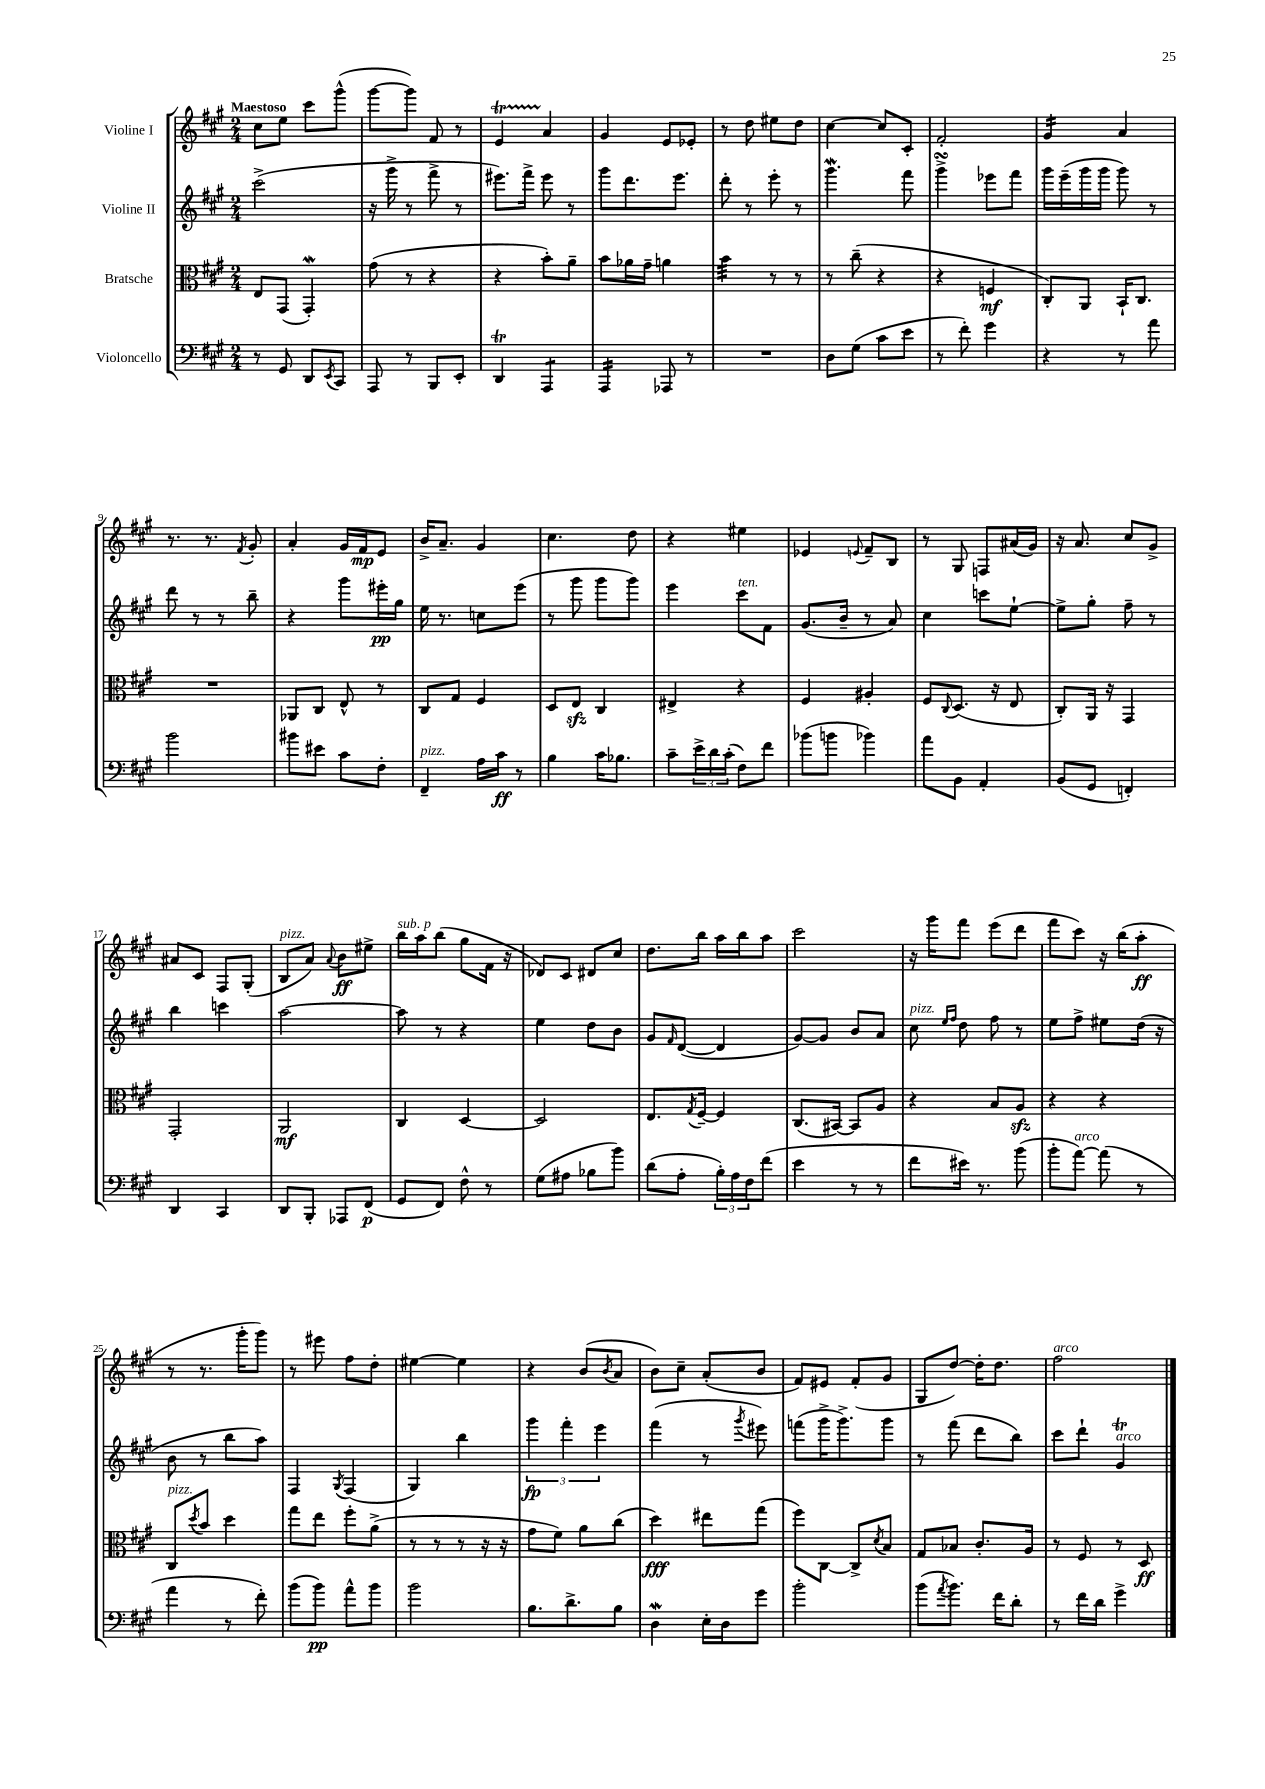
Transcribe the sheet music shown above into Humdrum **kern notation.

**kern	**dynam	**kern	**dynam	**kern	**dynam	**kern	**dynam
*part4	*part4	*part3	*part3	*part2	*part2	*part1	*part1
*staff4	*staff4	*staff3	*staff3	*staff2	*staff2	*staff1	*staff1
*I"Violoncello	*	*I"Bratsche	*	*I"Violine II	*	*I"Violine I	*
*clefF4	*	*clefC3	*	*clefG2	*	*clefG2	*
*k[f#c#g#]	*	*k[f#c#g#]	*	*k[f#c#g#]	*	*k[f#c#g#]	*
*M2/4	*	*M2/4	*	*M2/4	*	*M2/4	*
=1	=1	=1	=1	=1	=1	=1	=1
!	!	!	!	!	!	!LO:TX:a:B:t=Maestoso	!
8r	.	8E/L	.	(2ccc#^\	.	8cc#\L	.
8GG#/	.	(8GG#/J	.	.	.	8ee\J	.
8DD/L	.	4GG#W'/)	.	.	.	8ccc#\L	.
8qEE/	.	.	.	.	.	.	.
8CC#/J	.	.	.	.	.	(8ggg#^^\J	.
=2	=2	=2	=2	=2	=2	=2	=2
8AAA/	.	(8g#\	.	16r	.	[8ggg#\L	.
.	.	.	.	16ggg#^\	.	.	.
8r	.	8r	.	8r	.	8ggg#\J])	.
8BBB/L	.	4r	.	8fff#^\	.	8f#/	.
8EE'/J	.	.	.	8r	.	8r	.
=3	=3	=3	=3	=3	=3	=3	=3
4DDT/	.	4r	.	8.eee#X\L)	.	4eT/	.
.	.	.	.	16fff#^\Jk	.	.	.
*tremolo	*	*	*	*	*	*	*
8AAA/L	.	8b'\L)	.	8eee#\	.	4a/	.
8AAA/J	.	8a~\J	.	8r	.	.	.
=4	=4	=4	=4	=4	=4	=4	=4
16AAA/LL	.	8b\L	.	8ggg#\L	.	4g#/	.
16AAA/	.	.	.	.	.	.	.
16AAA/	.	16a-X\L	.	8.ddd\	.	.	.
16AAA/JJ	.	16g#~\JJ	.	.	.	.	.
*Xtremolo	*	*	*	*	*	*	*
8AAA-X/	.	4an\	.	.	.	8e/L	.
.	.	.	.	8.eee\J	.	.	.
8r	.	.	.	.	.	8e-X'/J	.
=5	=5	=5	=5	=5	=5	=5	=5
*	*	*tremolo	*	*	*	*	*
2r	.	32b\LLL	.	8ddd'\	.	8r	.
.	.	32b\	.	.	.	.	.
.	.	32b\	.	.	.	.	.
.	.	32b\	.	.	.	.	.
.	.	32b\	.	8r	.	8dd\	.
.	.	32b\	.	.	.	.	.
.	.	32b\	.	.	.	.	.
.	.	32b\JJJ	.	.	.	.	.
*	*	*Xtremolo	*	*	*	*	*
.	.	8r	.	8eee'\	.	8ee#X\L	.
.	.	8r	.	8r	.	8dd\J	.
=6	=6	=6	=6	=6	=6	=6	=6
8D\L	.	8r	.	4.ggg#W\	.	[4cc#\	.
(8G#\J	.	(8cc#~\	.	.	.	.	.
8c#\L	.	4r	.	.	.	8cc#/L]	.
8e\J	.	.	.	8fff#\	.	8c#'/J	.
=7	=7	=7	=7	=7	=7	=7	=7
8r	.	4r	.	4ggg#sSsS^\	.	2f#'/	.
8f#'\)	.	.	.	.	.	.	.
4g#\	.	4Fn/	mf	8eee-X\L	.	.	.
.	.	.	.	8fff#\J	.	.	.
=8	=8	=8	=8	=8	=8	=8	=8
*	*	*	*	*	*	*tremolo	*
4r	.	8C#'/L)	.	16ggg#\LL	.	16g#/LL	.
.	.	.	.	(16eee~\	.	16g#/	.
.	.	8AA/J	.	16ggg#\	.	16g#/	.
.	.	.	.	16ggg#\JJ	.	16g#/JJ	.
*	*	*	*	*	*	*Xtremolo	*
8r	.	16BB`/KL	.	8ggg#\)	.	4a/	.
.	.	8.C#/J	.	.	.	.	.
8a\	.	.	.	8r	.	.	.
!!LO:LB:g=z
=9	=9	=9	=9	=9	=9	=9	=9
2b\	.	2r	.	8ddd\	.	8.r	.
.	.	.	.	8r	.	.	.
.	.	.	.	.	.	8.r	.
.	.	.	.	8r	.	.	.
.	.	.	.	.	.	8qf#/	.
.	.	.	.	8bb~\	.	8g#'/	.
=10	=10	=10	=10	=10	=10	=10	=10
8b#X\L	.	8AA-X/L	.	4r	.	4a'/	.
8e#X\J	.	8C#/J	.	.	.	.	.
8c#\L	.	8E^^/	.	8ggg#\L	.	16g#/LL	.
.	.	.	.	.	.	16f#/J	mp
8F#'\J	.	8r	.	16eee#X'\L	pp	8e/J	.
.	.	.	.	16gg#\JJ	.	.	.
=11	=11	=11	=11	=11	=11	=11	=11
!LO:TX:a:i:t=pizz.	!	!	!	!	!	!	!
4FF#~/	.	8C#/L	.	16ee\	.	16b^/KL	.
.	.	.	.	8.r	.	8.a~/J	.
.	.	8G#/J	.	.	.	.	.
16A\LL	.	4F#/	.	8ccn\L	.	4g#/	.
16c#\JJ	ff	.	.	.	.	.	.
8r	.	.	.	(8eee\J	.	.	.
=12	=12	=12	=12	=12	=12	=12	=12
4B\	.	8D/L	.	8r	.	4.cc#\	.
.	.	8Ezz/J	.	8ggg#\	.	.	.
16c#\KL	.	4C#/	.	8ggg#\L	.	.	.
8.B-X\J	.	.	.	.	.	.	.
.	.	.	.	8ggg#\J)	.	8dd\	.
=13	=13	=13	=13	=13	=13	=13	=13
8c#~\L	.	4E#X^/	.	4eee\	.	4r	.
24e^\L	.	.	.	.	.	.	.
24d\	.	.	.	.	.	.	.
(24c#'\JJ	.	.	.	.	.	.	.
!	!	!	!	!LO:TX:a:i:t=ten.	!	!	!
8F#\L)	.	4r	.	8ccc#\L	.	4ee#X\	.
8f#\J	.	.	.	8f#\J	.	.	.
=14	=14	=14	=14	=14	=14	=14	=14
(8b-X\L	.	4F#/	.	(8.g#/L	.	4e-X/	.
8bn\J	.	.	.	.	.	.	.
.	.	.	.	16b~/Jk	.	.	.
.	.	.	.	.	.	8qqen/	.
4b-X\)	.	4A#X'/	.	8r	.	8f#~/L	.
.	.	.	.	8a/)	.	8B/J	.
=15	=15	=15	=15	=15	=15	=15	=15
8a\L	.	8F#/L	.	4cc#\	.	8r	.
.	.	8qqC#/	.	.	.	.	.
8BB\J	.	(8.D/J	.	.	.	8G#/	.
4AA'/	.	.	.	8cccn\L	.	8Fn/L	.
.	.	16r	.	.	.	.	.
.	.	8E/	.	[8ee`\J	.	(16a#X/L	.
.	.	.	.	.	.	16g#/JJ)	.
=16	=16	=16	=16	=16	=16	=16	=16
(8BB/L	.	8C#'/L)	.	8ee^\L]	.	16r	.
.	.	.	.	.	.	8.a/	.
8GG#/J	.	16AA/Jk	.	8gg#'\J	.	.	.
.	.	16r	.	.	.	.	.
4FFn'/)	.	4GG#/	.	8ff#~\	.	8cc#/L	.
.	.	.	.	8r	.	8g#^/J	.
!!LO:LB:g=z
=17	=17	=17	=17	=17	=17	=17	=17
4DD/	.	2GG#'/	.	4bb\	.	8a#X/L	.
.	.	.	.	.	.	8c#/J	.
4CC#/	.	.	.	4cccn\	.	8F#/L	.
.	.	.	.	.	.	(8G#'/J	.
=18	=18	=18	=18	=18	=18	=18	=18
!	!	!	!	!	!	!LO:TX:a:i:t=pizz.	!
8DD/L	.	2AA/	mf	[2aa\	.	8B/L	.
8BBB'/J	.	.	.	.	.	8a/J)	.
.	.	.	.	.	.	8qqa/	.
8AAA-X/L	.	.	.	.	.	8b\L	ff
(8FF#/J	p	.	.	.	.	8ee#X^\J	.
=19	=19	=19	=19	=19	=19	=19	=19
!	!	!	!	!	!	!LO:TX:a:i:t=sub. p	!
8GG#/L	.	4C#/	.	8aa\]	.	16bb\LL	.
.	.	.	.	.	.	16aa\J	.
8FF#/J)	.	.	.	8r	.	(8bb\J	.
8F#^^\	.	[4D/	.	4r	.	8gg#\L	.
8r	.	.	.	.	.	16f#\Jk	.
.	.	.	.	.	.	16r	.
=20	=20	=20	=20	=20	=20	=20	=20
(8G#\L	.	2D/]	.	4ee\	.	8d-X/L)	.
8A#X\J	.	.	.	.	.	8c#/J	.
8B-X\L	.	.	.	8dd\L	.	8d#X/L	.
8b\J)	.	.	.	8b\J	.	8cc#/J	.
=21	=21	=21	=21	=21	=21	=21	=21
(8d\L	.	8.E/L	.	8g#/L	.	8.dd\L	.
.	.	.	.	16qqf#/	.	.	.
8A'\J	.	.	.	([8d/J	.	.	.
.	.	8qG#/	.	.	.	.	.
.	.	[16F#~/Jk	.	.	.	16bb\Jk	.
24B'\LL)	.	4F#/]	.	4d/]	.	16aa\LL	.
24A\	.	.	.	.	.	.	.
.	.	.	.	.	.	16bb\J	.
24F#\J	.	.	.	.	.	.	.
(8f#\J	.	.	.	.	.	8aa\J	.
=22	=22	=22	=22	=22	=22	=22	=22
4e\	.	(8.C#/L	.	[8g#/L)	.	2ccc#\	.
.	.	.	.	8g#/J]	.	.	.
.	.	[16BB#X/Jk)	.	.	.	.	.
8r	.	8BB#/L]	.	8b/L	.	.	.
8r	.	8A/J	.	8a/J	.	.	.
=23	=23	=23	=23	=23	=23	=23	=23
!	!	!	!	!LO:TX:a:i:t=pizz.	!	!	!
8f#\L	.	4r	.	8cc#\	.	16r	.
.	.	.	.	.	.	16ggg#\KL	.
.	.	.	.	16qqee/LL	.	.	.
.	.	.	.	16qqff#/JJ	.	.	.
16e#X\Jk)	.	.	.	8dd\	.	8fff#\J	.
8.r	.	.	.	.	.	.	.
.	.	8B/L	.	8ff#\	.	(8eee\L	.
(8b\	.	8Azz/J	.	8r	.	8ddd\J	.
=24	=24	=24	=24	=24	=24	=24	=24
8b'\L	.	4r	.	8ee\L	.	8fff#\L	.
!LO:TX:a:i:t=arco	!	!	!	!	!	!	!
[8a\J)	.	.	.	8ff#^\J	.	8ccc#\J)	.
(8a\]	.	4r	.	8ee#X\L	.	16r	.
.	.	.	.	.	.	(16bb\KL	.
8r	.	.	.	(16dd\Jk	.	8aa'\J	ff
.	.	.	.	16r	.	.	.
!!LO:LB:g=z
=25	=25	=25	=25	=25	=25	=25	=25
!	!	!LO:TX:a:i:t=pizz.	!	!	!	!	!
4a\	.	8C#/L	.	8b\	.	8r	.
.	.	8qdd/	.	.	.	.	.
.	.	8b/J	.	8r	.	8.r	.
8r	.	4dd\	.	8bb\L	.	.	.
.	.	.	.	.	.	16ggg#'\KL	.
8f#'\)	.	.	.	8aa\J)	.	8ggg#\J)	.
=26	=26	=26	=26	=26	=26	=26	=26
(8b\L	.	8gg#\L	.	4F#/	.	8r	.
8b\J)	pp	8ee\J	.	.	.	8eee#X\	.
.	.	.	.	8qG#/	.	.	.
8a^^\L	.	8ff#'\L	.	(4F#/	.	8ff#\L	.
8b\J	.	(8a^\J	.	.	.	8dd'\J	.
=27	=27	=27	=27	=27	=27	=27	=27
2b\	.	8r	.	4G#/)	.	[4ee#X\	.
.	.	8r	.	.	.	.	.
.	.	8r	.	4bb\	.	4ee#\]	.
.	.	16r	.	.	.	.	.
.	.	16r	.	.	.	.	.
=28	=28	=28	=28	=28	=28	=28	=28
8.B\L	.	8g#\L	.	6ggg#\	fp	4r	.
.	.	8f#\J)	.	.	.	.	.
.	.	.	.	6fff#'\	.	.	.
8.d^\	.	.	.	.	.	.	.
.	.	8a\L	.	.	.	(8b/L	.
.	.	.	.	6eee\	.	.	.
.	.	.	.	.	.	8qb/	.
8B\J	.	(8cc#\J	.	.	.	8a/J	.
=29	=29	=29	=29	=29	=29	=29	=29
4Dw\	.	4dd\)	fff	(4fff#\	.	8b\L)	.
.	.	.	.	.	.	8cc#~\J	.
16E'\LL	.	8ee#X\L	.	8r	.	(8a'/L	.
16D\J	.	.	.	.	.	.	.
.	.	.	.	8qggg#/	.	.	.
8g#\J	.	(8gg#\J	.	8eee#X\)	.	8b/J	.
=30	=30	=30	=30	=30	=30	=30	=30
2b'\	.	8ff#\L)	.	(8fffn\L	.	8f#/L)	.
.	.	[8C#\J	.	16ggg#^\K	.	8e#X/J	.
.	.	.	.	8.ggg#^\)	.	.	.
.	.	8C#^/L]	.	.	.	(8f#'/L	.
.	.	8qd/	.	.	.	.	.
.	.	8B/J	.	8ggg#\J	.	8g#/J	.
=31	=31	=31	=31	=31	=31	=31	=31
(8b\L	.	8G#/L	.	8r	.	8G#/L	.
8qa/	.	.	.	.	.	.	.
8.b\J)	.	8B-X/J	.	(8fff#\	.	[8dd/J)	.
.	.	8.c#'/L	.	8ddd\L	.	16dd'\KL]	.
16f#\KL	.	.	.	.	.	8.dd\J	.
8d'\J	.	.	.	8bb\J)	.	.	.
.	.	16A/Jk	.	.	.	.	.
=32	=32	=32	=32	=32	=32	=32	=32
!	!	!	!	!	!	!LO:TX:a:i:t=arco	!
8r	.	8r	.	8ccc#\L	.	2ff#\	.
16f#\LL	.	8F#/	.	8ddd`\J	.	.	.
16d\JJ	.	.	.	.	.	.	.
!	!	!	!	!LO:TX:a:i:t=arco	!	!	!
4g#^\	.	8r	.	4g#t/	.	.	.
.	.	8D/	ff	.	.	.	.
==	==	==	==	==	==	==	==
*-	*-	*-	*-	*-	*-	*-	*-
